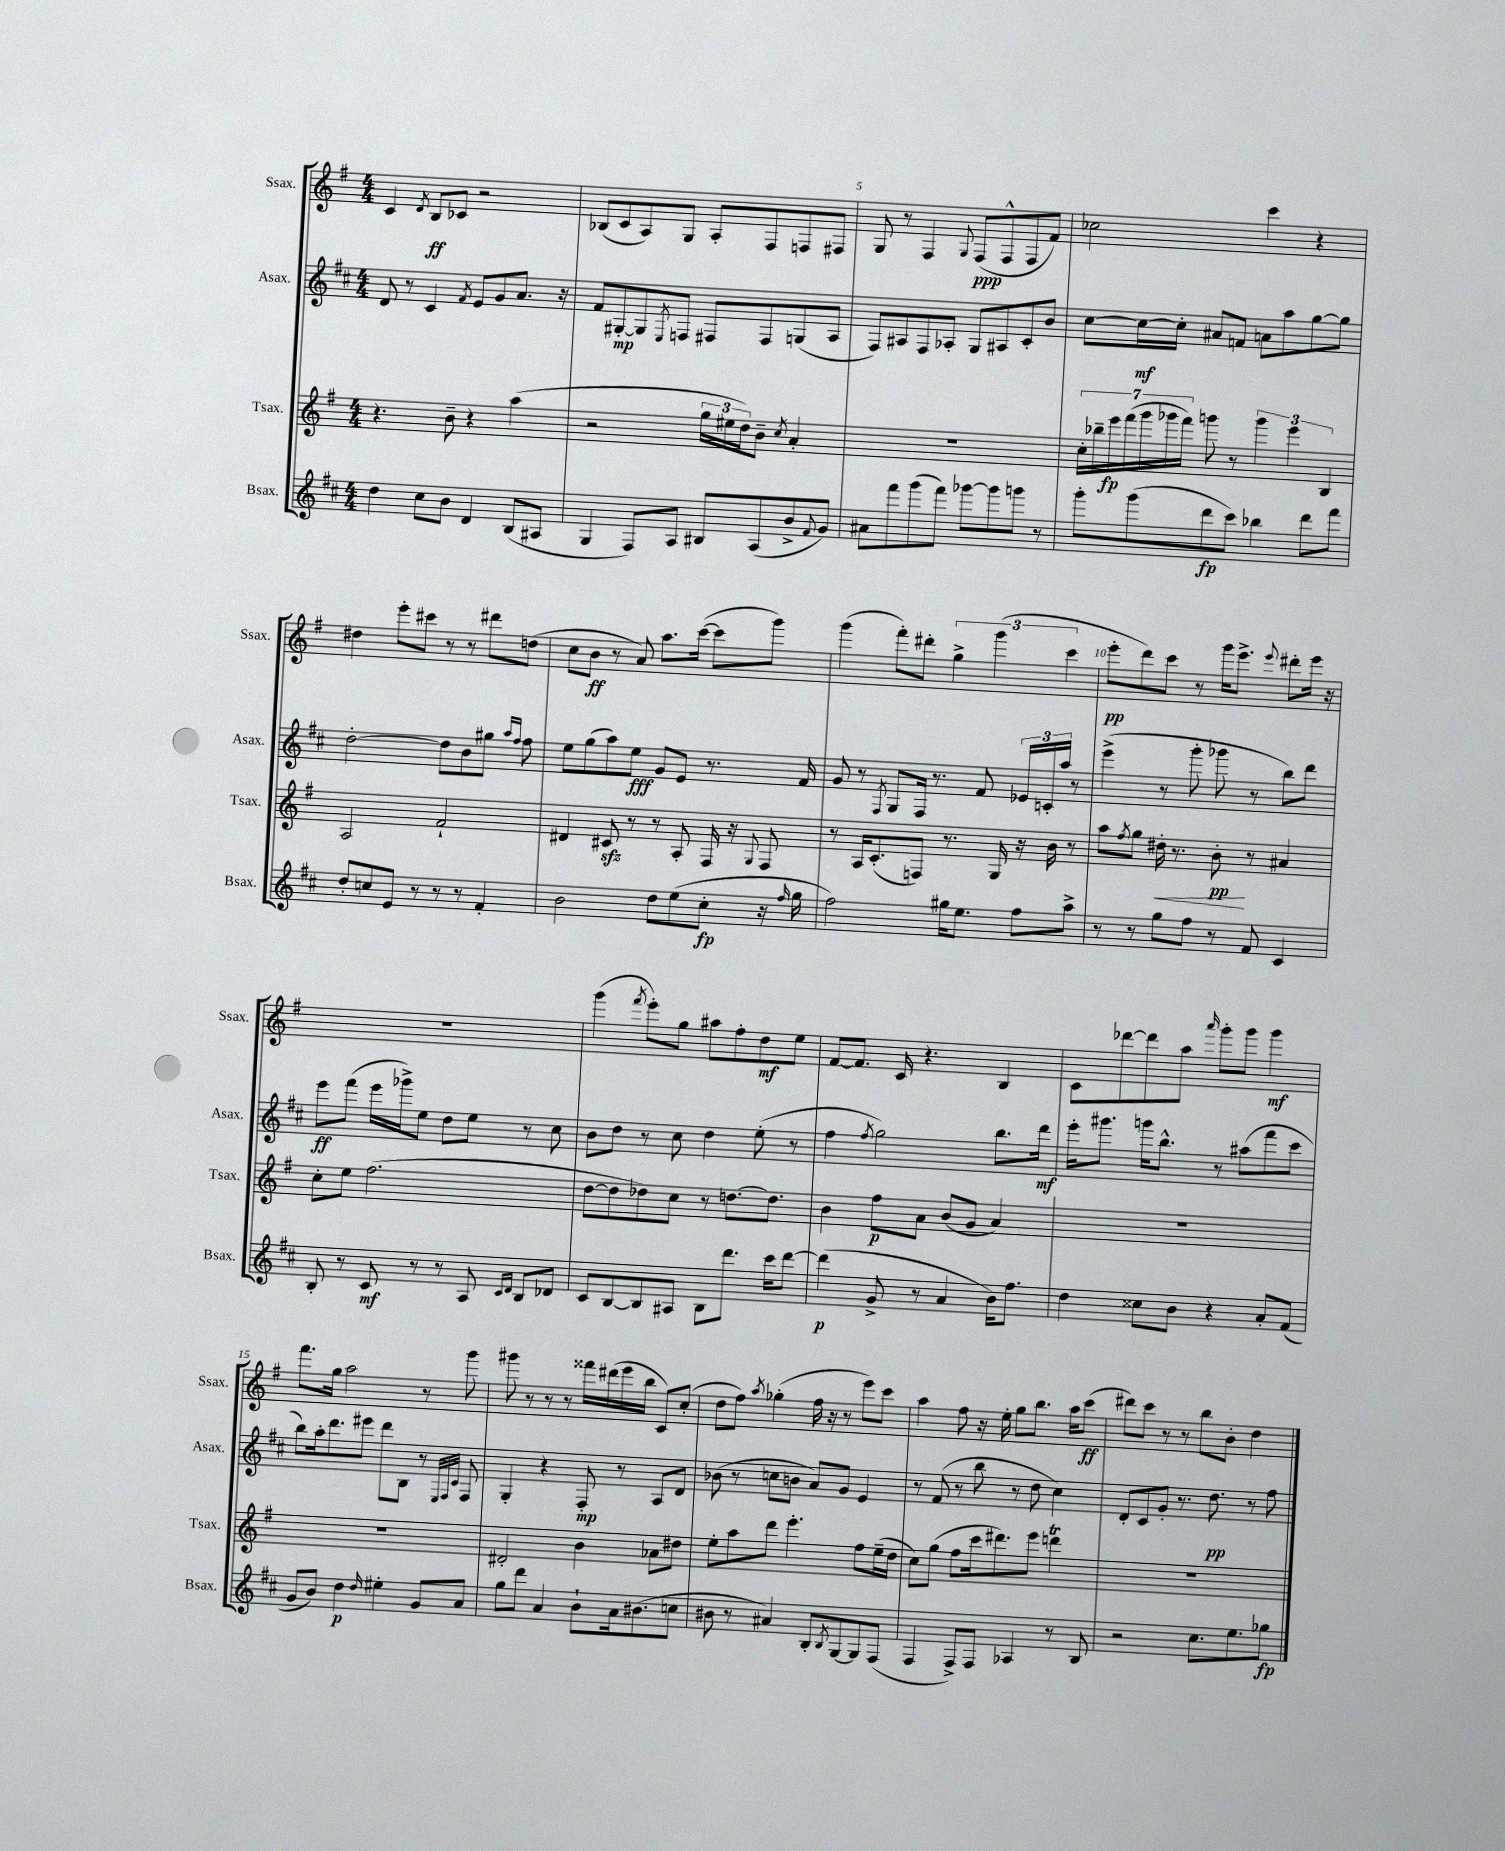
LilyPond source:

<<
\new StaffGroup <<
\new Staff = "s0" \with { instrumentName = "Ssax." shortInstrumentName = "Ssax." } {
    \clef treble \key g \major \numericTimeSignature \time 4/4
    c'4 \acciaccatura { d'8 } b8\ff ces'8 r2 |
    bes8( c'8 a8) g8 a8-. fis8 f8 fis8 |
    g8 r8 fis4 \appoggiatura { g8 } fis8\ppp( fis8-^ fis8 fis'8) |
    ces''2 c'''4 r4 |
    dis''4 e'''8-. cis'''8 r8 r8 dis'''8 d''8( |
    c''8 b'8\ff r8 a'8) a''8. c'''16~( c'''8 g'''8) |
    g'''4( fis'''8-.) dis'''8-. \tuplet 3/2 { g''4-> g'''4( c'''4 } |
    e'''8-.\pp d'''8) c'''8 r8 g'''16 e'''8.-> \appoggiatura { e'''8 } dis'''8-. e'''16 r16 |
    R1 |
    g'''4( \acciaccatura { fis'''8 } e'''8-.) g''8 ais''8 fis''8-. d''8\mf e''8 |
    fis'8~ fis'8. c'16 r4. b4 |
    c'8 des'''8~ des'''8 a''8 \grace { a'''16 } g'''8-. g'''8 g'''4\mf |
    fis'''8. g''16 a''2 r8 g'''8 |
    gis'''8 r8 r8 r8 fisis'''16 dis'''16( e'''16 b''16 c'8) c''8-.( |
    d''8 fis''8) \acciaccatura { a''8 } ges''4-.( fis''16 r16 r8 e'''8) c'''8 |
    a''4 fis''8 r16 e''16-. g''8 b''8. a''16 c'''8\ff( |
    dis'''8) c'''8 r8 r8 b''8 b'8-. d''4 \bar "|." |
}
\new Staff = "s1" \with { instrumentName = "Asax." shortInstrumentName = "Asax." } {
    \clef treble \key d \major \numericTimeSignature \time 4/4
    d'8 r8 cis'4 \acciaccatura { fis'8 } e'8 g'8 a'8. r16 |
    fis'8 gis8~-.\mp gis8 \acciaccatura { e8 } f8 fis8 fis8 g8( a8 |
    fis8) ais8 fis8 aes8-. g8 ais8 cis'8-. b'8 |
    cis''8~ cis''16~\mf cis''16-. ais'8 f'8 a'8 a''8 g''8~ g''8 |
    d''2~-. d''8 b'8 gis''8 \grace { a''16 fis''16 } fis''8 |
    e''8 g''8( a''8) e''8\fff g'8 e'8 r8. fis'16 |
    g'8 r8 \acciaccatura { fis8 } g8 fis16 r8. fis'8 \tuplet 3/2 { ees'16 c'16-. a''16 } r8 |
    e'''4->( r8 g'''8-. ges'''8 r8 b''8) d'''8 |
    e'''8\ff fis'''8( e'''16 ges'''16->) e''8 d''8 e''8 r8 cis''8 |
    b'8 d''8 r8 cis''8 d''4 e''8-.( r8 |
    fis''4 \acciaccatura { fis''8 } g''2) b''8. d'''16\mf |
    e'''16-. gis'''8. g'''16 b''8.-^ r8 ais''8( fis'''8 cis'''8 |
    b''8) a''16-. d'''8. eis'''8 d'''8 b8 r8 \grace { e32 fis32 cis'32 } fis8 |
    g4-. r4 fis8-.\mp r8 a8 d'8 |
    bes'8( r8 c''8 b'8 a'8) g'8 e'4 |
    r8 fis'8( r8 b''8 r8 d''8 cis''4) |
    d'8-. cis'8 g'8-. r8. d''8.\pp r8 fis''8 \bar "|." |
}
\new Staff = "s2" \with { instrumentName = "Tsax." shortInstrumentName = "Tsax." } {
    \clef treble \key g \major \numericTimeSignature \time 4/4
    r4. b'8-- r4 a''4( |
    r2 \tuplet 3/2 { g''16 eis''16 d''16) } b'8-- \acciaccatura { c''8 } a'4-. |
    R1 |
    \tuplet 7/4 { c''16-. bes''16-- e'''16\fp fis'''16( g'''16 ges'''16 fis'''16) } g'''8 r8 \tuplet 3/2 { g'''4 e'''4 b4 } |
    a2 fis'2-! |
    dis'4 cis'8\sfz r8 r8 a8-. fis16 r16 \appoggiatura { g8 } fis8 |
    r8 a16 c'8.-.( f8) r8. g16 r16 b'16 r8 |
    a''8 \acciaccatura { fis''8 } g''8 dis''16-.\< r8. b'8-.\pp\! r8 ais'4 |
    c''8-. e''8 fis''2.( |
    d''8~ d''8 des''8) c''8 r8 d''8.~ d''8. |
    b'4 fis''8\p a'8 b'8( g'8 a'4) |
    R1 |
    R1 |
    dis'2-. b'4 aes'8 dis''8 |
    e''8-. a''8 d'''8 e'''4.-. fis''8 e''16--( d''16 |
    c''8) g''8( fis''8 c'''16 dis'''8.) e'''8 d'''4\trill |
    R1 \bar "|." |
}
\new Staff = "s3" \with { instrumentName = "Bsax." shortInstrumentName = "Bsax." } {
    \clef treble \key d \major \numericTimeSignature \time 4/4
    d''4 cis''8 b'8 d'4 b8( ais8 |
    g4 fis8) a8 bis8 a8( b'8-> \appoggiatura { fis'8 } g'8) |
    ais'8 fis'''8 g'''8( fis'''8) ges'''8~ ges'''8 g'''8 r8 |
    g'''8-. g'''8( d'''8\fp cis'''8) bes''4 d'''8 fis'''8 |
    d''8-. c''8 e'8 r8 r8 r8 fis'4-. |
    b'2 d''8 e''8( cis''8-.\fp r16 \grace { fis''16 } g''16 |
    fis''2) gis''16 e''8. fis''8 a''8-> |
    r8 r8 g''8 fis''8 r8 fis'8 cis'4 |
    b8-. r8 cis'8\mf r8 r8 a8 \grace { cis'16 d'16 } b8 des'8 |
    cis'8 b8~ b8 ais8 b8 d'''8. cis'''16 d'''8~ |
    d'''4\p( g'8-> r8 a'4 b'16) fis''8. |
    d''4 cisis''8 b'8 r4 a'8-. fis'8( |
    g'8 b'8) d''4\p \grace { d''16 } eis''4-. g'8 a'8 |
    g''8 d'''8 a'4 b'8-! a'16 bis'8.( c''8 |
    bis'8 r8 ais'4) b8-. \acciaccatura { b8 } g8~ g8 fis8( |
    fis4 fis8->) fis8 aes4 r8 b8 |
    r2 cis''8. e''8. ges''8\fp \bar "|." |
}
>>
>>
\layout { \context { \Score currentBarNumber = #3 \override BarNumber.break-visibility = ##(#f #t #t) barNumberVisibility = #(every-nth-bar-number-visible 5) } }
